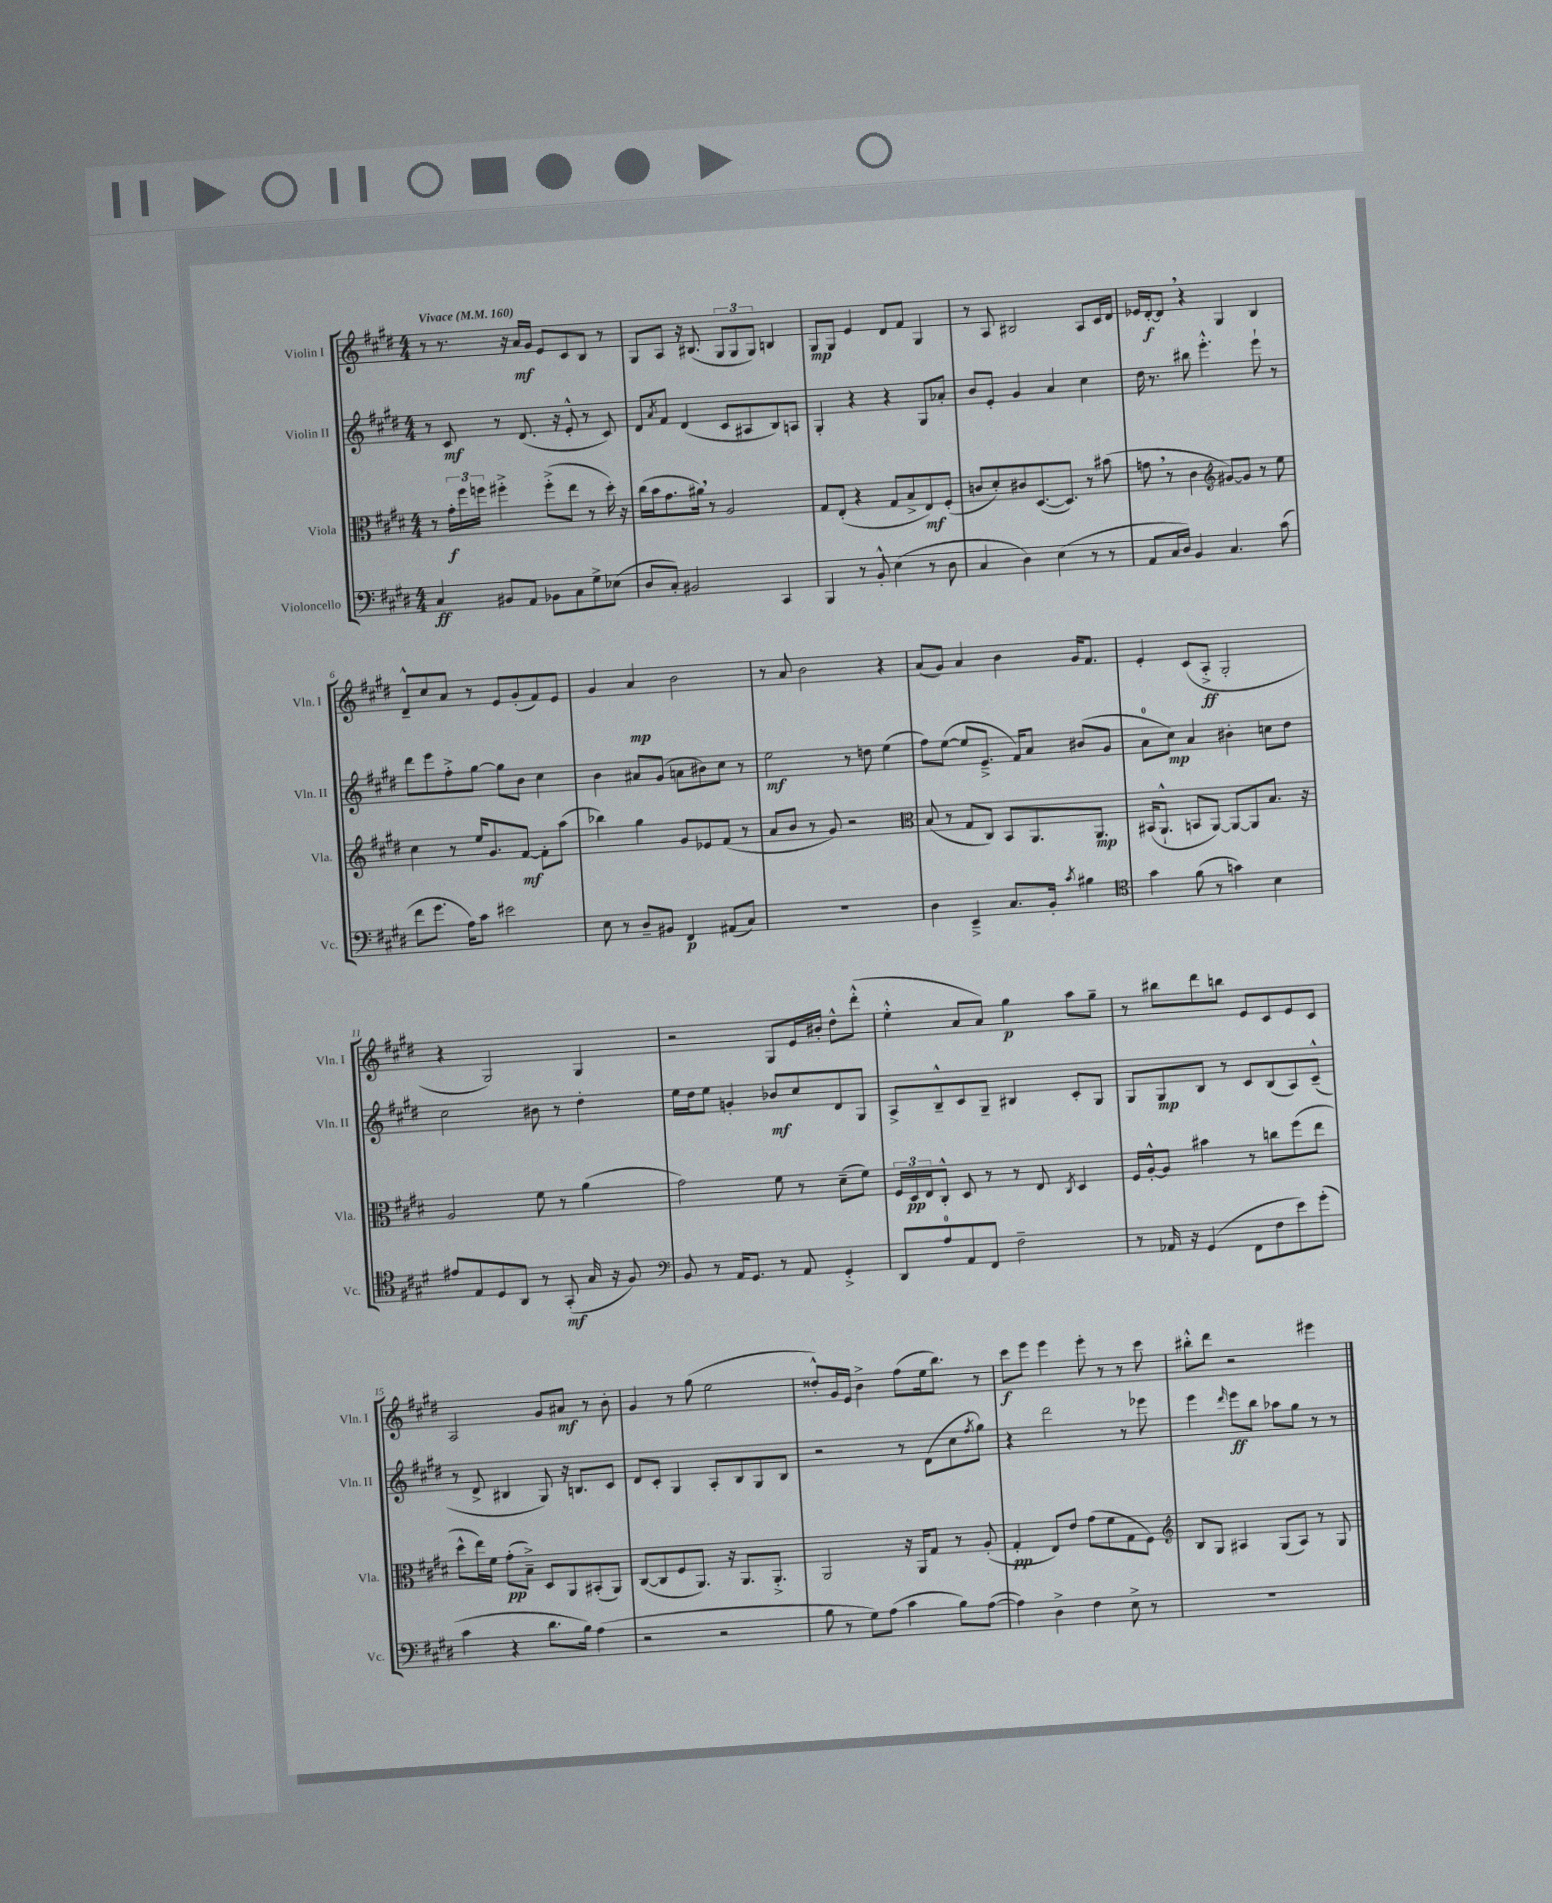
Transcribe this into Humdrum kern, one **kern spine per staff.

**kern	**kern	**kern	**kern
*staff4	*staff3	*staff2	*staff1
*clefF4	*clefC3	*clefG2	*clefG2
*k[f#c#g#d#]	*k[f#c#g#d#]	*k[f#c#g#d#]	*k[f#c#g#d#]
*M4/4	*M4/4	*M4/4	*M4/4
*MM160	*MM160	*MM160	*MM160
4C#	8r	8r	8r
.	24g#'	8c#	8.r
.	24ff#	.	.
.	24ff	.	.
8BB#	4ff#'^	8r	.
.	.	.	16r
8AA	.	(8.d#	16a
.	.	.	16g#
8BB-	(8ff#'^	.	8e
.	.	16r	.
8C#	8ee	8e'^^	8c#
8G#^	8r	8r	8B
(8E-	16dd#')	8c#)	8r
.	16r	.	.
=	=	=	=
8D#	(16cc#	8d#	8G#
.	16b	.	.
.	.	8qa	.
8C#')	8.g#	8f#	8A
2BB#	.	(4d#	16r
.	16a#)	.	(8.B#
.	8r	.	.
.	2A	8c#	12G#
.	.	.	12G#
.	.	8A#	.
.	.	.	12G#)
4CC#	.	8B)	4B
.	.	8A	.
=	=	=	=
4BBB	8G#	4G#'	8G#
.	(8E'	.	8G#
8r	4r	4r	4e
8BB'^^	.	.	.
(4E	8G#	4r	8d#
.	8B^	.	8f#
8r	8E)	8G#	4G#
8D#	(8F#'	8a-'	.
=	=	=	=
4C#	8c	8b	8r
.	8d#')	8e'	8A
4D#)	8c#	4g#	2B#
.	([8.D#	.	.
(4E	.	4a	.
.	8.D#])	.	.
8r	8r	4cc#	8A
8r	(8b#	.	16c#
.	.	.	16d#
=	=	=	=
8AA	8g	16dd#	16e-
.	.	8.r	[16d#'
16C#	8r	.	8d#]
16D#)	.	.	.
4BB	4c#	8bb#	4r
.	.	4.eee'^^	.
*	*clefG2	*	*
4.C#	[8g#)	.	4G#
.	8g#]	.	.
.	8r	8eee`	4B
(8c#	8ee	8r	.
=	=	=	=
8f#	4cc#	8ddd#	8d#~^^
8.g#	.	8eee	8cc#
.	8r	8ff#'^	8a
16A)	.	.	.
8c#	16ee	[8gg#	8r
.	8.g#	.	.
2e#	.	8gg#]	8e
.	[8f#	8b	(8g#'
.	8f#']	4cc#	8f#)
.	(8aa	.	8e
=	=	=	=
8E	4bb-)	4b	4g#
8r	.	.	.
8D#~	4gg#	8a#	4a
8BB#	.	(8g#	.
4FF#	8g#	8a	2b
.	8e-	8b#)	.
(8AA#	(8f#	8cc#	.
8C#)	8r	8r	.
=	=	=	=
1r	8a	2ee	8r
.	8b	.	8a
.	8r	.	2b
.	8g#)	.	.
.	2r	8r	.
.	.	8dd	.
.	.	(4ee	4r
=	=	=	=
*	*clefC3	*	*
4D#	(8B	8ff#)	(8a
.	8r	([8ee	8g#)
4EE~^	8G#	8ee]	4a
.	8C#)	8.e~^	.
8.C#	8BB	.	4b
.	.	16f#)	.
.	8.AA	8a	.
16BB'	.	.	.
8qc#	.	.	.
4B#	.	(8b#	16g#
.	8.AA	.	8.f#
.	.	8g#	.
=	=	=	=
*clefC4	*	*	*
4g#	(16BB#	8a	4e'
.	8.AA`^^	.	.
.	.	8cc#)	.
(8f#	8BB	4a	(8c#
8r	[8AA)	.	8A'^
4g)	8AA_	4b#'	2G#'
.	8AA]	.	.
4B	8.B	8cc	.
.	.	8dd#	.
.	16r	.	.
=	=	=	=
8e#	2A	2cc#	4r
8E	.	.	.
8D#	.	.	2G#)
8AA	.	.	.
8r	8f#	8b#	.
(8GG#'	8r	8r	.
16G#	(4a	4dd#'	4G#
16r	.	.	.
8F#)	.	.	.
=	=	=	=
*clefF4	*	*	*
8BB	2g#)	16ee	2r
.	.	16dd#	.
8r	.	8ee	.
16AA	.	4g'	.
8.GG#	.	.	.
8r	8f#	8b-	8G#
8AA	8r	8cc#	16e
.	.	.	16b#'
4GG#'^	(8d#~	8d#	8dd#^^
.	8f#)	8G#	(8ddd#'^^
=	=	=	=
8DD#	24F#	8A^	4ee'^^
.	24D#	.	.
.	24E	.	.
8A	8C#'^^	8B~^^	.
8AA	8D#	8c#	8a
8FF#	8r	8G#~	8a)
2F#~	8r	4B#	4gg#
.	8E	.	.
.	8qC#	.	.
.	4D#	8c#'	8aa
.	.	8G#	8gg#~
=	=	=	=
8r	16F#	8G#	8r
.	[16A'^^	.	.
16AA-	8A]	8G#	8bb#
16r	.	.	.
(4GG#	4b#	8B	8ddd#
.	.	8r	8bb
8FF#	8r	8c#	8e
8F#	8cc	(8B	8c#
8e)	(8ff#	8A)	8e
(8g#'	8ee	(8c#~^^	8c#
=	=	=	=
4c#	8dd#^^	8r	2A
.	16ee)	8d#^	.
.	16f#	.	.
4r	(8g#'	4B#	.
.	8B~^)	.	.
8.d#	8D#	8G#)	8g#
.	8AA	16r	8a#
16B)	.	8.B	.
(4A	(8BB#'	.	8r
.	8AA)	8c#	8b'
=	=	=	=
2r	([8C#	8d#	4g#
.	8C#]	8c#'	.
.	8F#	4G#	8r
.	8.AA)	.	(8gg#
2r	.	8A'	2ee
.	16r	.	.
.	8.AA	8B	.
.	.	8G#	.
.	8.AA'^	.	.
.	.	8B	.
=	=	=	=
8B	2AA	2r	8dd##'^^)
8r	.	.	16g#
.	.	.	16e
8G#)	.	.	4b^
(8A	.	.	.
4c#	16r	8r	(8ff#
.	16AA	.	.
.	8G#	(8d#	16ee
.	.	.	8.bb)
8B)	8r	8cc#	.
.	.	8qff#	.
([8A	(8A'	8gg#)	8r
=	=	=	=
4A])	4G#'	4r	8ccc#
.	.	.	8eee
4D#^	8E)	2ddd#	4eee
.	8e	.	.
4F#	(8g#	.	8eee'
.	8f#	.	8r
8E^	8G#	8r	8r
8r	8F#)	8eee-	8ccc#
=	=	=	=
*	*clefG2	*	*
1r	8B	4eee	8bb#'^^
.	8G#	.	8ddd#
.	.	16qqddd#	.
.	4A#	8eee	2r
.	.	8bb	.
.	(8G#	8aa-	.
.	8A#)	8gg#	.
.	8r	8r	4eee#
.	8G#	8r	.
==	==	==	==
*-	*-	*-	*-
